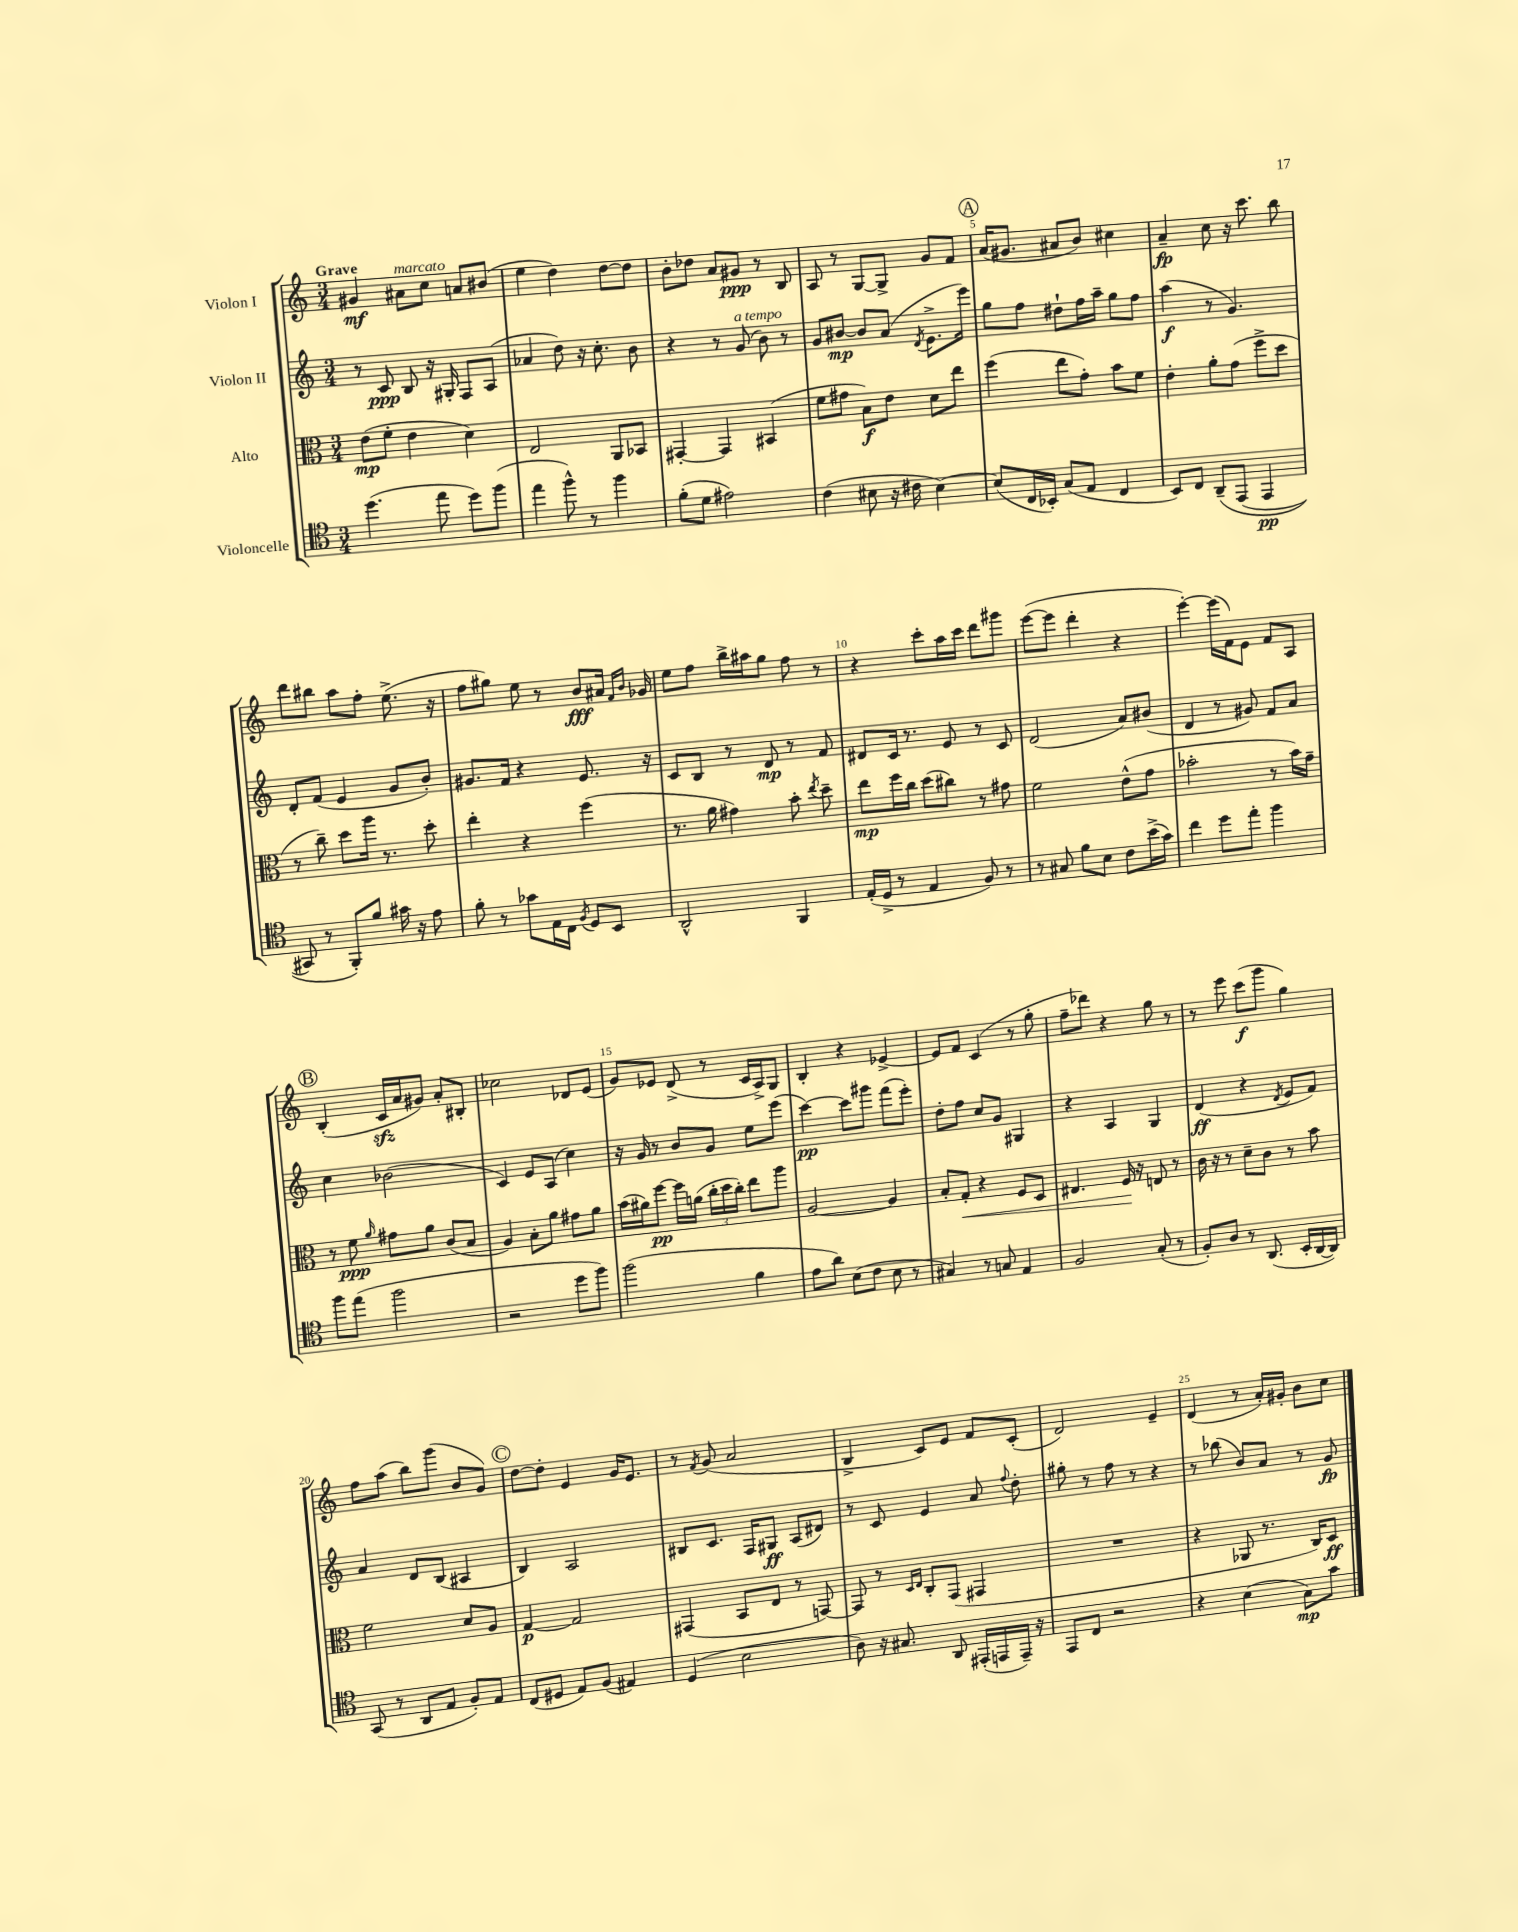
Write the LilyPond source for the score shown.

<<
\new StaffGroup <<
\new Staff = "s0" \with { instrumentName = "Violon I" } {
    \clef treble \key c \major \numericTimeSignature \time 3/4 \tempo "Grave"
    \autoBeamOff gis'4\mf ais'8[^\markup { \italic "marcato" } c''8] a'8[ bis'8]( |
    e''4 d''4) d''8[~ d''8] |
    b'8[-. des''8] a'8[ gis'8]\ppp r8 b8 |
    a8 r8 g8[~ g8]-> g'8[ f'8] |
    \mark \markup { \circle "A" } a'16[( gis'8.] ais'8[ b'8]) cis''4 |
    a'4--\fp c''8 r16 c'''8. b''8 |
    d'''8[ bis''8] a''8[ f''8]-. e''8.->( r16 |
    f''8[ gis''8]) e''8 r8 b'8[\fff ais'16] \grace { f'16[ b'16] } ges'16 |
    e''8[ f''8] b''16[-> ais''16 g''8] f''8 r8 |
    r4 c'''8[-. a''16 c'''16] d'''8[ gis'''8] |
    e'''8[~( e'''8] d'''4-. r4 |
    e'''4~-.) e'''16[( f'16) e'8] f'8[ a8] |
    \mark \markup { \circle "B" } b4-.( c'16[\sfz a'16 gis'8]) a'8[-. bis8]-. |
    ces''2 des'8[ e'8]( |
    g'8[) ees'8] d'8->( r8 c'16[ a16->) g8] |
    b4-. r4 ees'4~-> |
    ees'8[ f'8] c'4( r8 g''8-. |
    f''8[-- des'''8]) r4 g''8 r8 |
    r8 e'''8 c'''8[\f( g'''8] g''4) |
    f''8[ a''8]( b''8[) g'''8]( b'8[ g'8]) |
    \mark \markup { \circle "C" } d''8[~ d''8]-. e'4 g'16[ e'8.] |
    r8 \acciaccatura { f'8 } g'8( a'2 |
    b4-> c'8[) e'8] f'8[ c'8]-.( |
    d'2) e'4-- |
    d'4( r8 a'16[-.) gis'16]-. b'8[ c''8] \bar "|." |
}
\new Staff = "s1" \with { instrumentName = "Violon II" } {
    \clef treble \key c \major \numericTimeSignature \time 3/4
    \autoBeamOff r8 c'8\ppp b8 r16 gis16-. f8[ a8]( |
    aes'4 d''8) r16 c''8.-. b'8 |
    r4 r8 g'8^\markup { \italic "a tempo" }( b'8) r8 |
    g'8[ bis'8]~\mp bis'8[ a'8]( \acciaccatura { d'8 } e'8.[-> e'''16]) |
    \mark \markup { \circle "A" } g''8[ f''8] dis''8[-! f''16 a''16]-- g''8[ f''8] |
    a''4\f( r8 g'4.) |
    d'8[-. f'8]( e'4 g'8[ b'8]-.) |
    gis'8.[ f'16] r4 e'8. r16 |
    c'8[ b8] r8 d'8\mp r8 f'8 |
    dis'8[ c'16] r8. e'8 r8 c'8 |
    d'2( a'8[) bis'8]( |
    d'4 r8 gis'8) f'8[ a'8] |
    \mark \markup { \circle "B" } c''4 bes'2( |
    c'4) e'8[ a8]( c''4) |
    r16 g'16 r8 b'8[ g'8] e''8[ e'''8]( |
    c'''4~\pp) c'''8[ gis'''8] f'''8[( e'''8]-.) |
    d''8[-. f''8] c''8[ g'8] gis4 |
    r4 a4 g4 |
    d'4\ff( r4 \acciaccatura { d'8 } e'8[ f'8]) |
    a'4 d'8[ b8]( ais4 |
    \mark \markup { \circle "C" } b4) a2 |
    bis8[ c'8.] f16[ gis8]\ff a8[( dis'8]) |
    r8 c'8 e'4 a'8 \appoggiatura { f''8 } d''8-. |
    gis''8-. r8 f''8 r8 r4 |
    r8 bes''8( b'8[) a'8] r8 g'8\fp \bar "|." |
}
\new Staff = "s2" \with { instrumentName = "Alto" } {
    \clef alto \key c \major \numericTimeSignature \time 3/4
    \autoBeamOff e'8[\mp( f'8]-. e'4 d'4) |
    e2 a,8[ bes,8] |
    gis,4~-. gis,4 bis,4( |
    f'8[ gis'8] b8[\f) e'8] d'8[ e''8] |
    \mark \markup { \circle "A" } f''4( e''8[ g'8]-.) b'8[ f'8] |
    e'4-. a'8[-. g'8]( f''8[-> d''8] |
    r8 c''8--) d''8[ a''16] r8. d''8-. |
    e''4-. r4 f''4( |
    r8. a'16 gis'4) b'8-. \acciaccatura { e''8 } d''8-- |
    e''8[\mp f''16 c''16] d''8[( cis''8]) r8 gis'8 |
    f'2 e'8[-^( g'8] |
    bes'2-. r8 bes'16[) g'16]-- |
    \mark \markup { \circle "B" } r8 f'8\ppp \grace { a'16 } gis'8[ a'8] c'8[( b8] |
    a4) b8[-. a'8] gis'8[ a'8] |
    b'16[( ais'16) f''8]~\pp f''16[ a'16]( \tuplet 3/2 { c''16[-. d''16 c''16]-.) } e''8[ a''8] |
    a2~ a4 |
    b8[-. g8]-.\< r4 f8[ d8] |
    eis4. f16\! r16 e8 r8 |
    c'16 r16 r8 d'8[-- c'8] r8 b'8 |
    f'2 d'8[ a8] |
    \mark \markup { \circle "C" } g4~\p g2 |
    gis,4( b,8[ e8] r8 g,8~) |
    g,8 r8 \grace { d16[ e16] } c8[-. g,8]( gis,4 |
    R2. |
    r4 aes,8 r8. c16[) d8]\ff \bar "|." |
}
\new Staff = "s3" \with { instrumentName = "Violoncelle" } {
    \clef tenor \key c \major \numericTimeSignature \time 3/4
    \autoBeamOff d''4.( e''8 d''8[) f''8]( |
    e''4 f''8-^) r8 f''4 |
    f'8[-.( d'8] eis'2) |
    c'4( bis8 r16 cis'16 bis4~) |
    \mark \markup { \circle "A" } bis8[( c16 bes,16]-.) g8[( e8] c4 |
    b,8[) c8] a,8[--\( e,8]( e,4\pp |
    gis,8) r8 f,8[-.\) f'8] gis'16 r16 e'8 |
    f'8-. r8 ges'8[ e16 c16] \acciaccatura { f8 } d8[ b,8] |
    a,2-^ f,4 |
    e16[-.( d16]-> r8 e4 f8) r8 |
    r8 gis8 f'8[ b8] c'8[ b'16->( g'16]) |
    c''4 d''8[ e''8]-. f''4 |
    \mark \markup { \circle "B" } f''8[ e''8]( f''2 |
    r2 d''8[ f''8]) |
    f''2( f'4 |
    e'8[ a'8]) b8[( c'8] b8 r8 |
    gis4) r8 g8 e4 |
    f2 g8-.( r8 |
    f8[-.) a8] r8 a,8.( b,16[-. a,16~ a,16]) |
    g,8( r8 a,8[ e8] f8[-.) e8] |
    \mark \markup { \circle "C" } c8[( dis8] e8[) f8]( eis4) |
    d4( b2 |
    a8) r16 gis8. a,8 eis,16[-.( e,16 e,16]--) r16 |
    e,8[ c8] r2 |
    r4 b4( g8[\mp) g'8] \bar "|." |
}
>>
>>
\layout { \context { \Score \override BarNumber.break-visibility = ##(#f #t #t) barNumberVisibility = #(every-nth-bar-number-visible 5) } }
